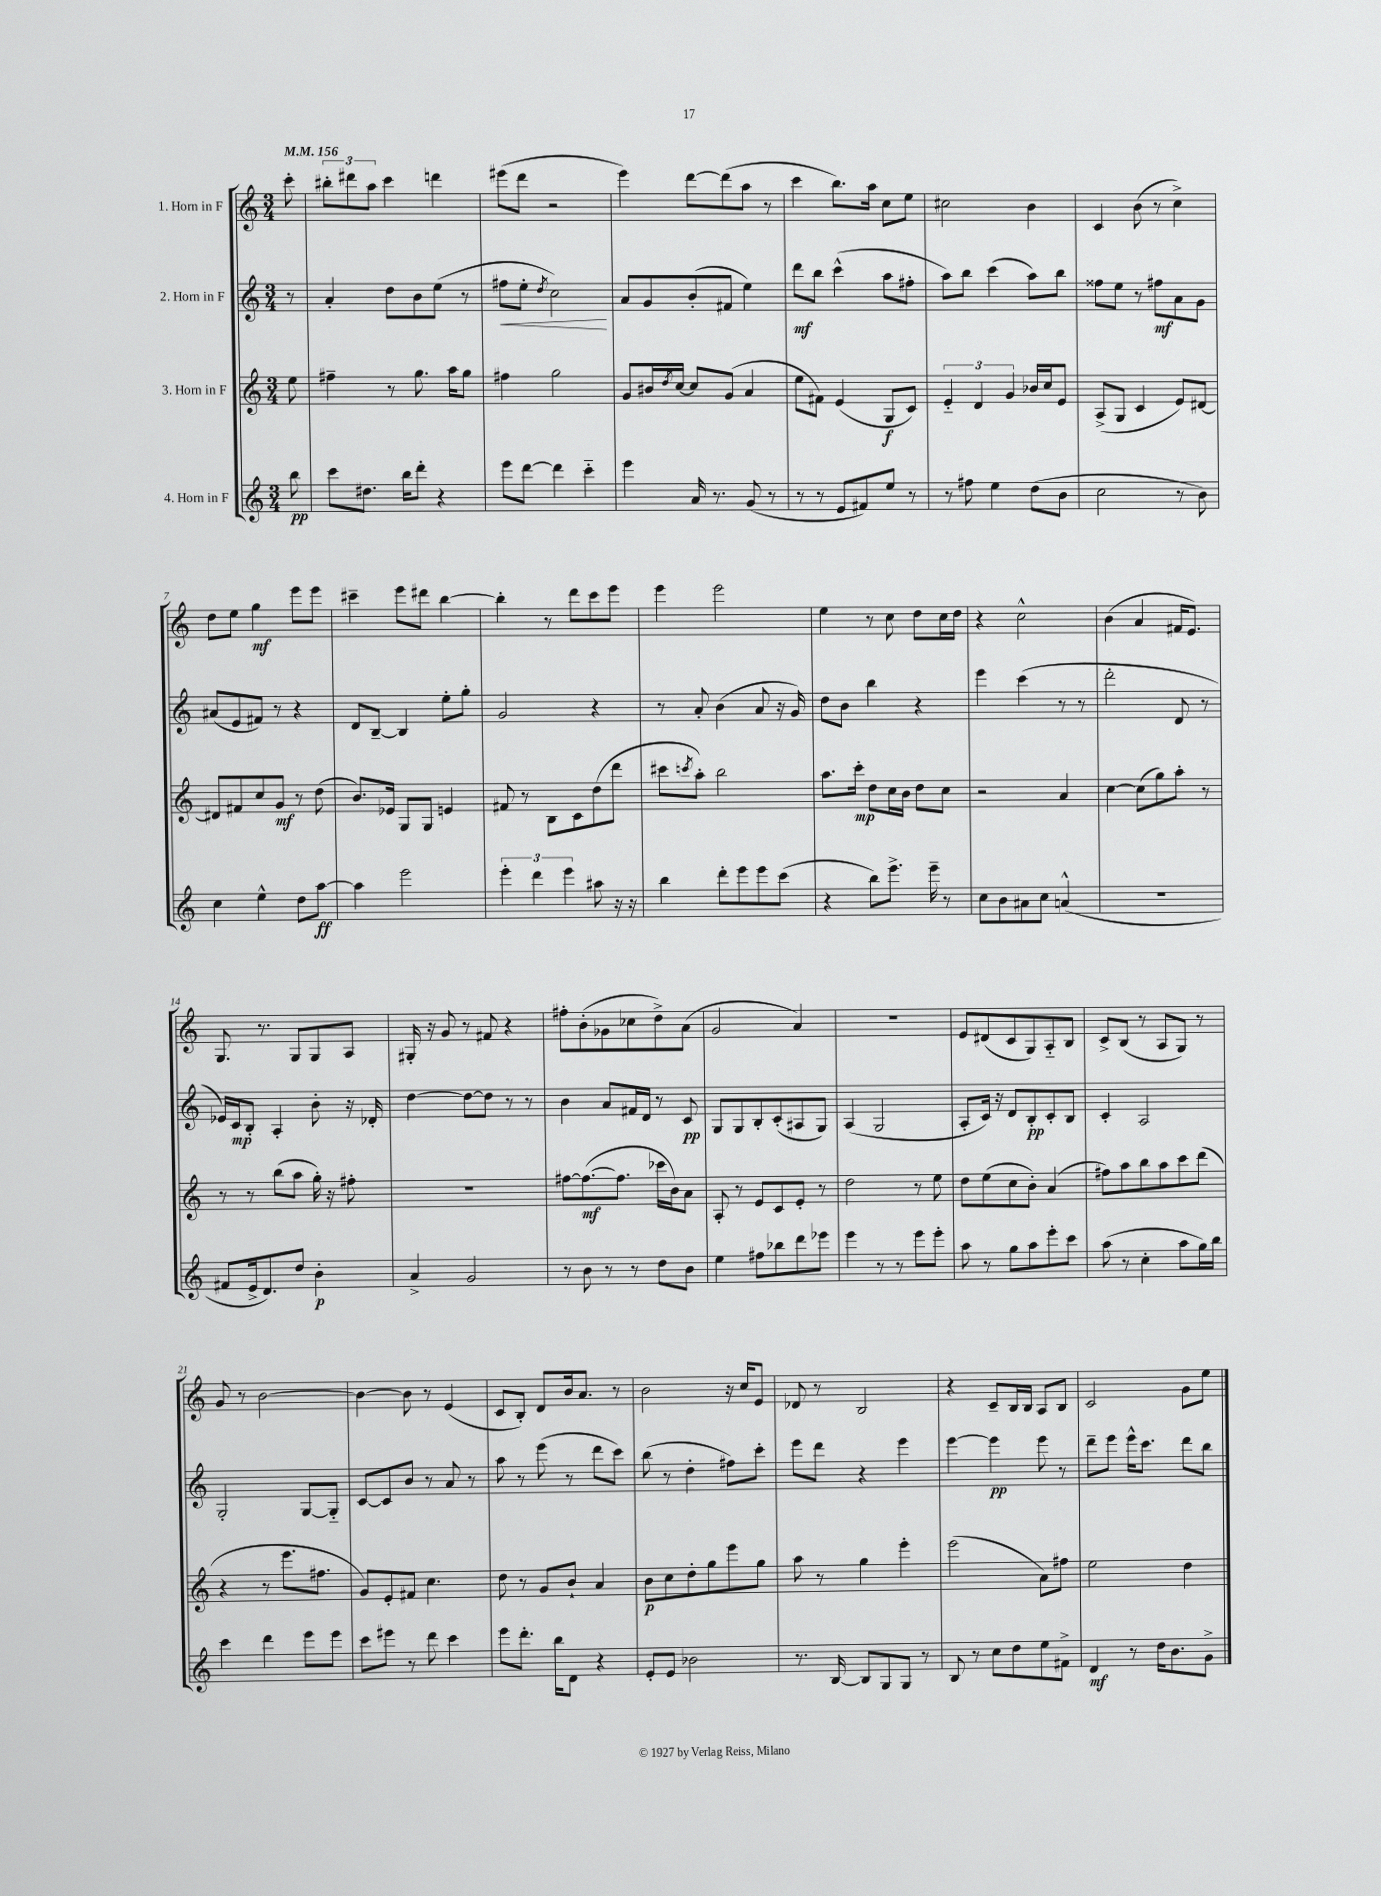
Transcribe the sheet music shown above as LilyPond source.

<<
\new StaffGroup <<
\new Staff = "s0" \with { instrumentName = "1. Horn in F" } {
    \clef treble \key c \major \numericTimeSignature \time 3/4 \partial 8 \tempo 4 = 156
    c'''8-. |
    \tuplet 3/2 { bis''8-. dis'''8 a''8 } c'''4 d'''4 |
    eis'''8( d'''8 r2 |
    e'''4) d'''8~ d'''8( a''8 r8 |
    c'''4 b''8.) a''16 c''8 e''8 |
    cis''2 b'4 |
    c'4 b'8( r8 c''4->) |
    d''8 e''8 g''4\mf e'''8 e'''8 |
    cis'''4-- e'''8 dis'''8 b''4~ |
    b''4-. r8 d'''8 c'''8 e'''8 |
    e'''4 e'''2 |
    e''4 r8 c''8 d''8 c''16 d''16 |
    r4 c''2-^ |
    b'4( a'4 fis'16 e'8.) |
    g8. r8. g8 g8 a8 |
    gis16-. r16 g'8 r8 fis'8 r4 |
    fis''8-. b'8-.( ges'8 ces''8 d''8->) a'8( |
    g'2 a'4) |
    R2. |
    e'8 dis'8( c'8 g8) a8-_ b8 |
    c'8-> b8( r8 a8 g8) r8 |
    g'8 r8 b'2~ |
    b'4~ b'8 r8 e'4( |
    c'8 b8-.) d'8 b'16 a'8. r8 |
    b'2 r16 c''16 e'8 |
    des'8 r8 b2 |
    r4 c'8-- b16 b16 a8 b8 |
    c'2 g'8 e''8 \bar "|." |
}
\new Staff = "s1" \with { instrumentName = "2. Horn in F" } {
    \clef treble \key c \major \numericTimeSignature \time 3/4 \partial 8
    r8 |
    a'4-. d''8 b'8 e''8( r8 |
    fis''8\< e''8-. \acciaccatura { d''8 } c''2\!) |
    a'8 g'8 b'8-.( fis'8 e''4) |
    d'''8\mf b''8 c'''4-^( a''8 fis''8-. |
    a''8) b''8 c'''4( a''8) b''8 |
    fisis''8 e''8 r8 fis''8\mf a'8 g'8 |
    ais'8( e'8 fis'8) r8 r4 |
    d'8 b8~-- b4 e''8-. g''8-. |
    g'2 r4 |
    r8 a'8-. b'4( a'8 r16 g'16) |
    d''8 b'8 b''4 r4 |
    e'''4 c'''4( r8 r8 |
    d'''2-. d'8 r8 |
    ees'16) c'16\mp b8-. a4-. b'8-. r16 des'16-. |
    d''4~ d''8~ d''8 r8 r8 |
    b'4 a'8 fis'16 d'16 r8 c'8\pp |
    g8 g8 b8-. c'8-.( ais8 g8) |
    a4( g2 |
    a8-. c'16) r16 d'8 b8-.\pp c'8-. b8 |
    c'4-. a2 |
    g2-. g8~ g8-_ |
    c'8~ c'8 b'8 r8 a'8 r8 |
    a''8 r8 e'''8( r8 d'''8 c'''8) |
    b''8( r8 d''4-. fis''8) c'''8-. |
    e'''8 d'''8 r4 e'''4 |
    e'''4~ e'''4\pp e'''8 r8 |
    d'''8-- e'''8 e'''16-^ c'''8. d'''8 b''8 \bar "|." |
}
\new Staff = "s2" \with { instrumentName = "3. Horn in F" } {
    \clef treble \key c \major \numericTimeSignature \time 3/4 \partial 8
    e''8 |
    fis''4-- r8 g''8. a''16 g''8 |
    fis''4 g''2 |
    g'8 bis'16 \acciaccatura { d''8 } c''16~ c''8 g'8( a'4 |
    e''8 fis'8) e'4( g8\f c'8) |
    \tuplet 3/2 { e'4-_ d'4 g'4 } bes'16 c''16 e'8 |
    a8->( g8 c'4 e'8) dis'8~ |
    dis'8 fis'8 c''8 g'8\mf r8 d''8( |
    b'8.) ees'16 g8 g8 e'4 |
    fis'8 r8 b8 c'8 d''8( d'''8 |
    cis'''8 \acciaccatura { c'''8 } a''8-.) b''2 |
    a''8. c'''16-.\mp d''8 c''16 b'16 d''8 c''8 |
    r2 a'4 |
    c''4~ c''8( g''8) a''8-. r8 |
    r8 r8 b''8( a''8 g''16-.) r16 fis''8-. |
    R2. |
    fis''8~ fis''8.~\mf( fis''8. ces'''16 b'16) a'8 |
    a8-. r8 e'8 c'8 e'8-. r8 |
    d''2 r8 e''8 |
    d''8 e''8( c''8 b'8-.) a'4( |
    fis''8) a''8 b''8 a''8 c'''8 d'''8( |
    r4 r8 e'''8. fis''8. |
    g'8) e'8-. fis'8 c''4. |
    d''8 r8 g'8 b'8-! a'4 |
    b'8\p c''8 d''8-. g''8 e'''8 g''8 |
    a''8 r8 g''4 e'''4-. |
    e'''2( a'8) fis''8 |
    e''2 d''4 \bar "|." |
}
\new Staff = "s3" \with { instrumentName = "4. Horn in F" } {
    \clef treble \key c \major \numericTimeSignature \time 3/4 \partial 8
    b''8\pp |
    c'''8 dis''8. b''16 d'''8-. r4 |
    e'''8 d'''8~ d'''4 c'''4-_ |
    e'''4 a'16 r8. g'8( r8 |
    r8 r8 e'8 fis'8) e''8 r8 |
    r8 fis''8 e''4 d''8( b'8 |
    c''2 r8 b'8) |
    c''4 e''4-^ d''8 a''8~\ff |
    a''4 e'''2 |
    \tuplet 3/2 { e'''4-. d'''4 e'''4 } ais''8 r16 r16 |
    b''4 d'''8-. e'''8 e'''8 c'''8( |
    r4 b''8) e'''8.-> e'''16-- r8 |
    c''8 b'8 ais'8 c''8 a'4-^( |
    R2. |
    fis'8 e'16-> d'8.) d''8 b'4-.\p |
    a'4-> g'2 |
    r8 b'8 r8 r8 d''8 b'8 |
    e''4 fis''8 bes''8 d'''8 ees'''8 |
    e'''4 r8 r8 e'''8 e'''8-. |
    a''8 r8 g''8 a''8 e'''8-. c'''8 |
    a''8( r8 c''4-. a''8 g''16) b''16 |
    c'''4 d'''4 e'''8 e'''8 |
    c'''8 eis'''8 r8 d'''8 c'''4 |
    e'''8 d'''8.-. b''16 d'8 r4 |
    e'8-. e'8 bes'2 |
    r8. b16~ b8 g8 g8 r8 |
    b8 r8 c''8 d''8 e''8 fis'8-> |
    d'4\mf r8 d''16 b'8. g'8-> \bar "|." |
}
>>
>>
